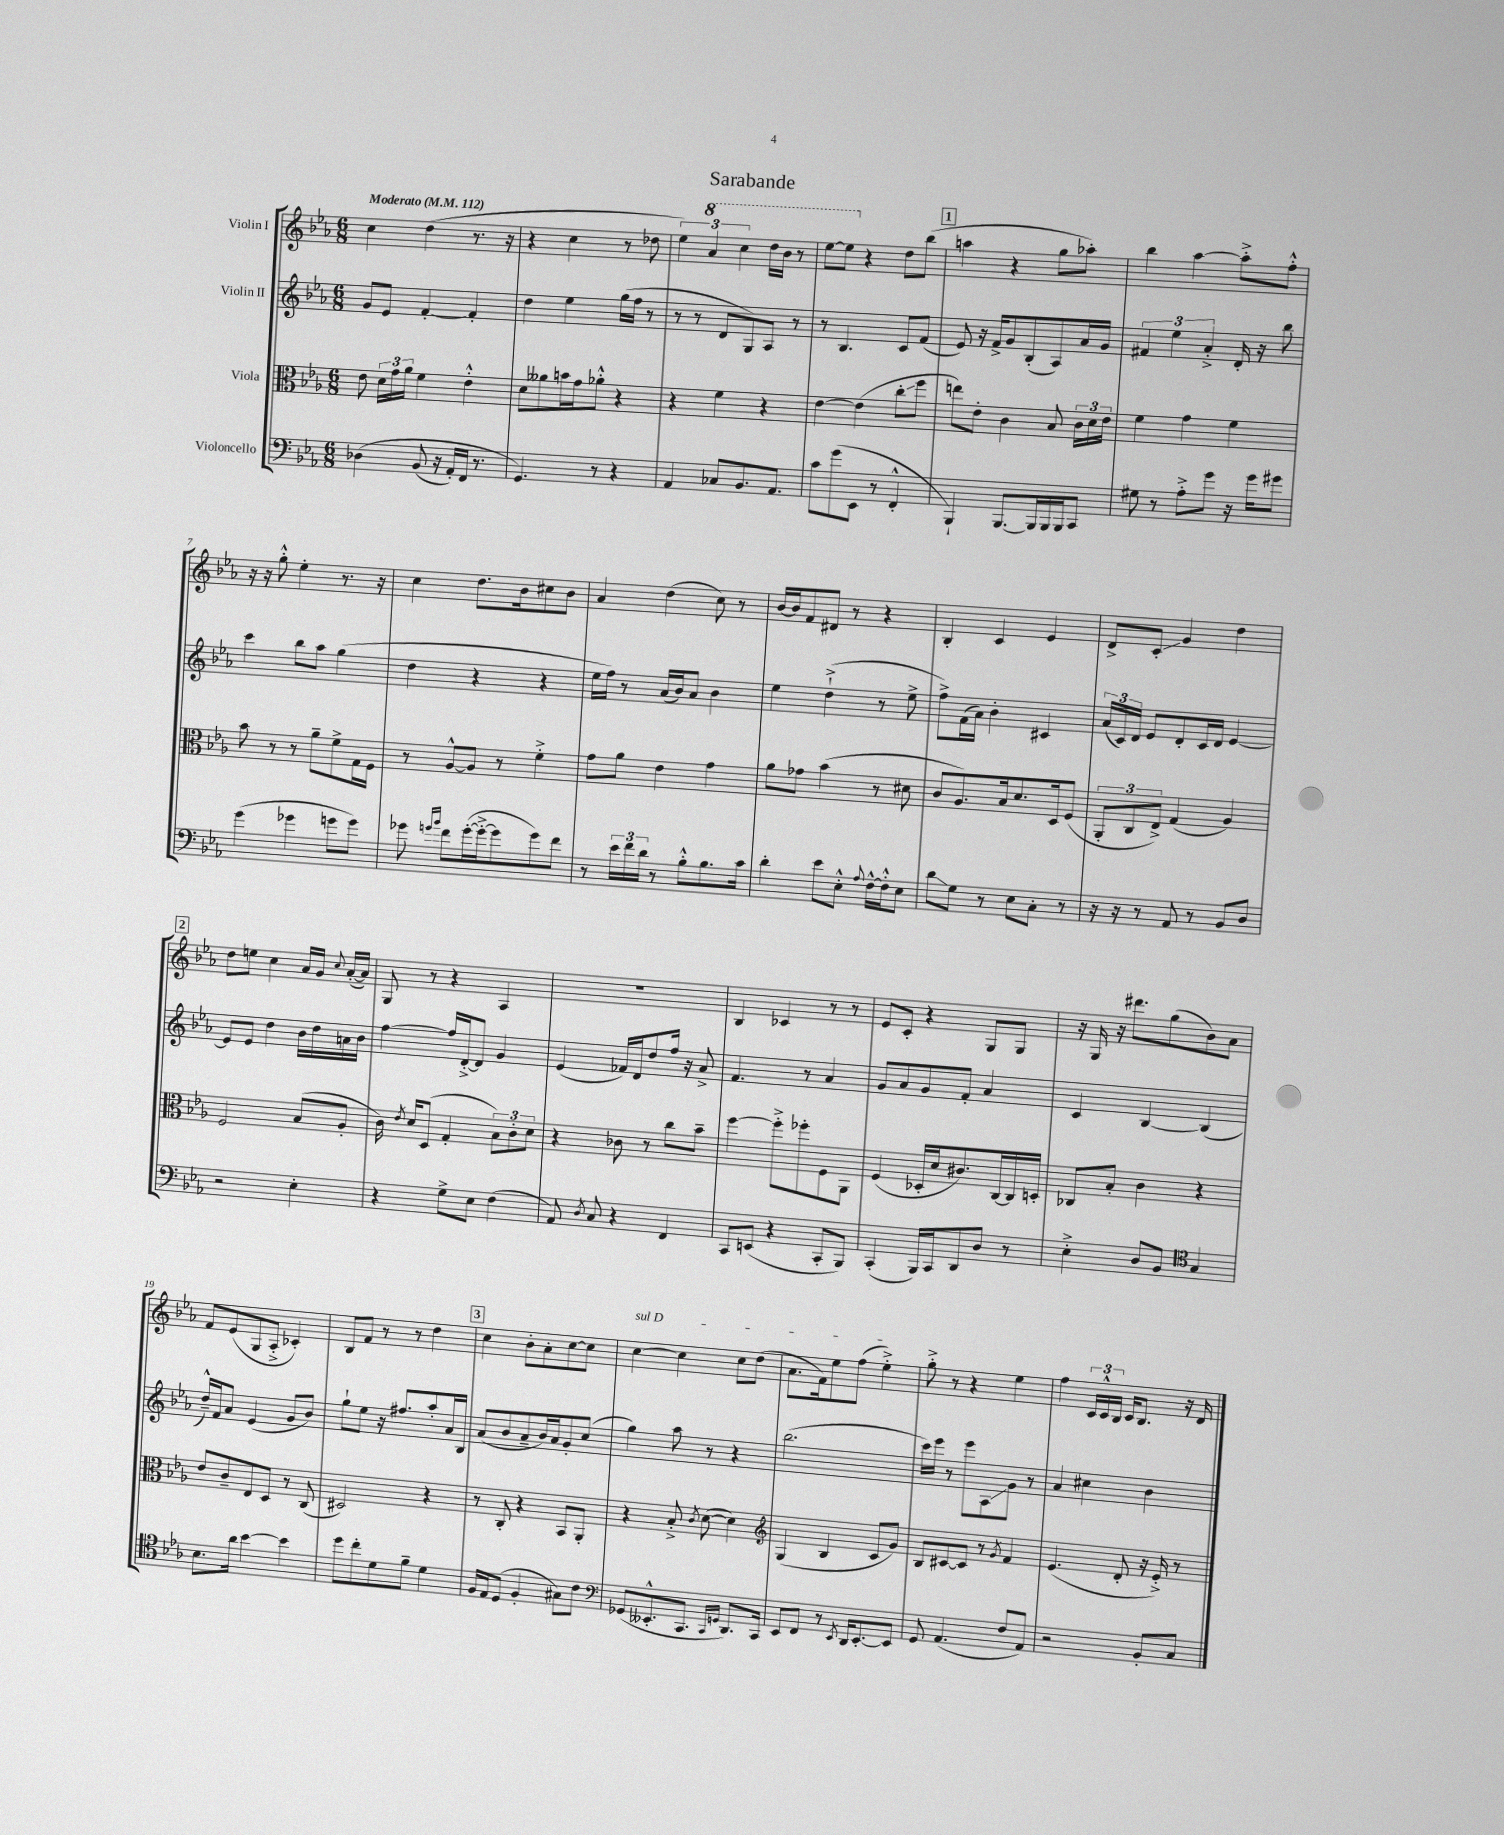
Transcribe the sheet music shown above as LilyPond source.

\header { title = "Sarabande" }
<<
\new StaffGroup <<
\new Staff = "s0" \with { instrumentName = "Violin I" } {
    \clef treble \key ees \major \numericTimeSignature \time 6/8 \tempo "Moderato" 4 = 112
    \autoBeamOff c''4 d''4( r8. r16 |
    r4 c''4 r8 des''8 |
    \tuplet 3/2 { ees''4) \ottava #1 aes''4 c'''4 } d'''16[ bes''16] r8 |
    ees'''8[~ ees'''8] \ottava #0 r4 d''8[ bes''8]( |
    \mark \markup { \box "1" } a''4 r4 g''8[ aes''8]-.) |
    bes''4 aes''4~ aes''8[-.-> f''8]-.-^ |
    r16 r16 g''8-.-^ ees''4-. r8. r16 |
    c''4 d''8.[ bes'16 cis''8 bes'8] |
    aes'4 d''4( c''8) r8 |
    bes'16[~ bes'16 f'8 dis'8] r8 r4 |
    bes4-. c'4 ees'4 |
    d'8[-> c'8]-.\glissando g'4 d''4 |
    \mark \markup { \box "2" } d''8[ e''8] c''4 aes'16[ g'16] \appoggiatura { c''8 } aes'16[~-.( aes'16]) |
    g8 r8 r4 aes4 |
    R2. |
    bes4 ces'4 r8 r8 |
    ees'8[ c'8]-. r4 g8[ g8] |
    r16 g16 r16 dis'''8.[ g''8( bes'8) aes'8] |
    f'8[ ees'8( g8 aes8]-.-> ces'4-.) |
    bes8[ f'8] r8 r8 d''4 |
    \mark \markup { \box "3" } c''4 bes'8[-. aes'8-. c''8~ c''8] |
    \once \override TextSpanner.bound-details.left.text = \markup { \italic "sul D" } c''4~\startTextSpan c''4 c''8[ d''8]( |
    aes'8.[ f'16) ees''8 f''8]( ees''4-.->\stopTextSpan) |
    g''8-.-> r8 r4 ees''4 |
    f''4 \tuplet 3/2 { c'16[ c'16-^ bes16] } c'16[ bes8.] r16 d'16 \bar "|." |
}
\new Staff = "s1" \with { instrumentName = "Violin II" } {
    \clef treble \key ees \major \numericTimeSignature \time 6/8
    \autoBeamOff g'8[ ees'8] f'4~-. f'4-. |
    d''4 ees''4 g''16[( f''16] r8 |
    r8 r8 d'8[ g8) aes8] r8 |
    r8 bes4. c'8[ f'8]( |
    \mark \markup { \box "1" } ees'8) r16 f'16[-> g'8 bes8-.( aes8) aes'16 g'16] |
    \tuplet 3/2 { fis'4 ees''4 aes'4-.-> } d'16-. r16 bes''8 |
    c'''4 bes''8[ aes''8] g''4( |
    d''4 r4 r4 |
    ees''16[ f''16]) r8 aes'16[( bes'16) aes'8] bes'4 |
    ees''4 d''4-!->( r8 ees''8-> |
    f''8[->) f'16( aes'16]) bes'4-. cis'4 |
    \tuplet 3/2 { aes'16[( c'16) d'16] } ees'8[ d'8-. c'16 d'16] ees'4~ |
    \mark \markup { \box "2" } ees'8[ ees'8] d''4 bes'16[ d''16 a'16 bes'16] |
    f''4~ f''16[ d'16~-.-> d'8] g'4 |
    ees'4( fes'16[) d'16 d''8 f''16] r16 aes'8-> |
    f'4. r8 aes'4 |
    g'8[ aes'8 g'8 f'8]-. aes'4 |
    c'4 bes4~ bes4( |
    d''16[---^) f'16 aes'8] ees'4( g'8[ bes'8]) |
    g''8[-! ees''8] r16 fis''8.[ aes''8-. aes'16 bes16] |
    \mark \markup { \box "3" } aes'8[( bes'8 aes'8-- bes'16) aes'16 g'8-. c''8]( |
    g''4) aes''8 r8 r4 |
    bes''2.( |
    c'''16[) ees'''16] r8 ees'''8[ aes8\glissando g'8] r8 |
    aes'4 cis''4 bes'4 \bar "|." |
}
\new Staff = "s2" \with { instrumentName = "Viola" } {
    \clef alto \key ees \major \numericTimeSignature \time 6/8
    \autoBeamOff ees'8 \tuplet 3/2 { d'16[ g'16 aes'16] } f'4 ees'4-.-^ |
    d'8[ aeses'8 b'16 g'16 aes'8]-.-^ r4 |
    r4 f'4 r4 |
    ees'4~ ees'4( c''8[-.\glissando f''8] |
    \mark \markup { \box "1" } e''8[) ees'8]-. c'4 bes8 \tuplet 3/2 { c'16[ d'16 ees'16] } |
    f'4 g'4 f'4 |
    bes'8 r8 r8 aes'8[-- f'8-> g16 f16] |
    r8 aes8[~-^ aes8] r8 f'4-.-> |
    g'8[ aes'8] ees'4 g'4 |
    aes'8[ ges'8] bes'4( r8 dis'8 |
    c'8[ aes8.) bes16 d'8. d16 f8]( |
    \tuplet 3/2 { aes,8[-. c8 ees8]->) } g4( aes4) |
    \mark \markup { \box "2" } f2 bes8[( aes8]-. |
    c'16) \acciaccatura { ees'8 } d'16[ d8]( g4-. \tuplet 3/2 { bes8[) c'8-. d'8] } |
    r4 ces'8 r8 c''8[ bes'8]-- |
    f''4~ f''8[-.-> fes''8-. f8 aes,8] |
    f4( des16[-. d'16 cis'8.) c16~ c16 d16]-. |
    ces8[ bes8]-. c'4 r4 |
    ees'8[ c'8-- ees8 d8] r8 c8( |
    dis2) r4 |
    \mark \markup { \box "3" } r8 c8-. r4 bes,8[ aes,8]-. |
    r4 bes8-.-> \acciaccatura { c'8 } d'8~( d'4) |
    \clef treble g4( bes4 c'8[ g'8]) |
    bes8[ cis'8~ cis'8] r8 \acciaccatura { g'8 } f'4 |
    ees'4.( d'8-. r16 ees'16-.->) r8 \bar "|." |
}
\new Staff = "s3" \with { instrumentName = "Violoncello" } {
    \clef bass \key ees \major \numericTimeSignature \time 6/8
    \autoBeamOff des4\( bes,8( r16 aes,16[-.) f,16] r8. |
    g,4.\) r8 r4 |
    aes,4 ces8[ bes,8. aes,8.] |
    c'8[ g'8( ees,8] r8 f,4-.-^ |
    \mark \markup { \box "1" } bes,,4-!) bes,,8.[~ bes,,16 bes,,16 bes,,16 c,8] |
    gis8 r8 aes8[-.-> g'8] r16 g'16[ gis'8] |
    g'4( ges'4 g'8[ g'8]) |
    ges'8 \grace { g'16[ bes'16] } f'8[ g'16~-.( g'16~-.-> g'8 g'8) f'8] |
    r8 \tuplet 3/2 { ees'16[ f'16 d'16] } r8 bes8[-.-^ bes8. c'16] |
    d'4-. ees'8[ ees8]-.-^ \appoggiatura { aes8 } f16[~-^ f16-.-^ ees8] |
    d'8[\glissando g8] r8 ees8[ c8]-. r8 |
    r16 r16 r8 aes,8 r8 bes,8[ d8] |
    \mark \markup { \box "2" } r2 ees4-. |
    r4 g8[-> ees8] f4( |
    aes,8) \acciaccatura { d8 } c8 r4 f,4 |
    c,8[ e,8]( r4 c,8[-. bes,,8]) |
    c,4-.( bes,,16[) c,16 d,8 d8] r8 |
    ees4-.-> d8[ bes,8] \clef tenor g4 |
    bes8.[ aes'16] bes'4~ bes'4 |
    d''8[ c''8-. d'8 f'8]-- d'4 |
    \mark \markup { \box "3" } f16[ ees16 d8]( f4-. gis8[) c'8] |
    \clef bass ges,8[( eeses,8.-.-^ c,8.] \grace { c,16[ g,16] } d,8.[) c,16] |
    ees,8[ f,8] r8 \acciaccatura { ees,8 } d,16[ ees,8.~-. ees,8] |
    g,8 aes,4.( f8[ aes,8]) |
    r2 bes,8[-. c8] \bar "|." |
}
>>
>>
